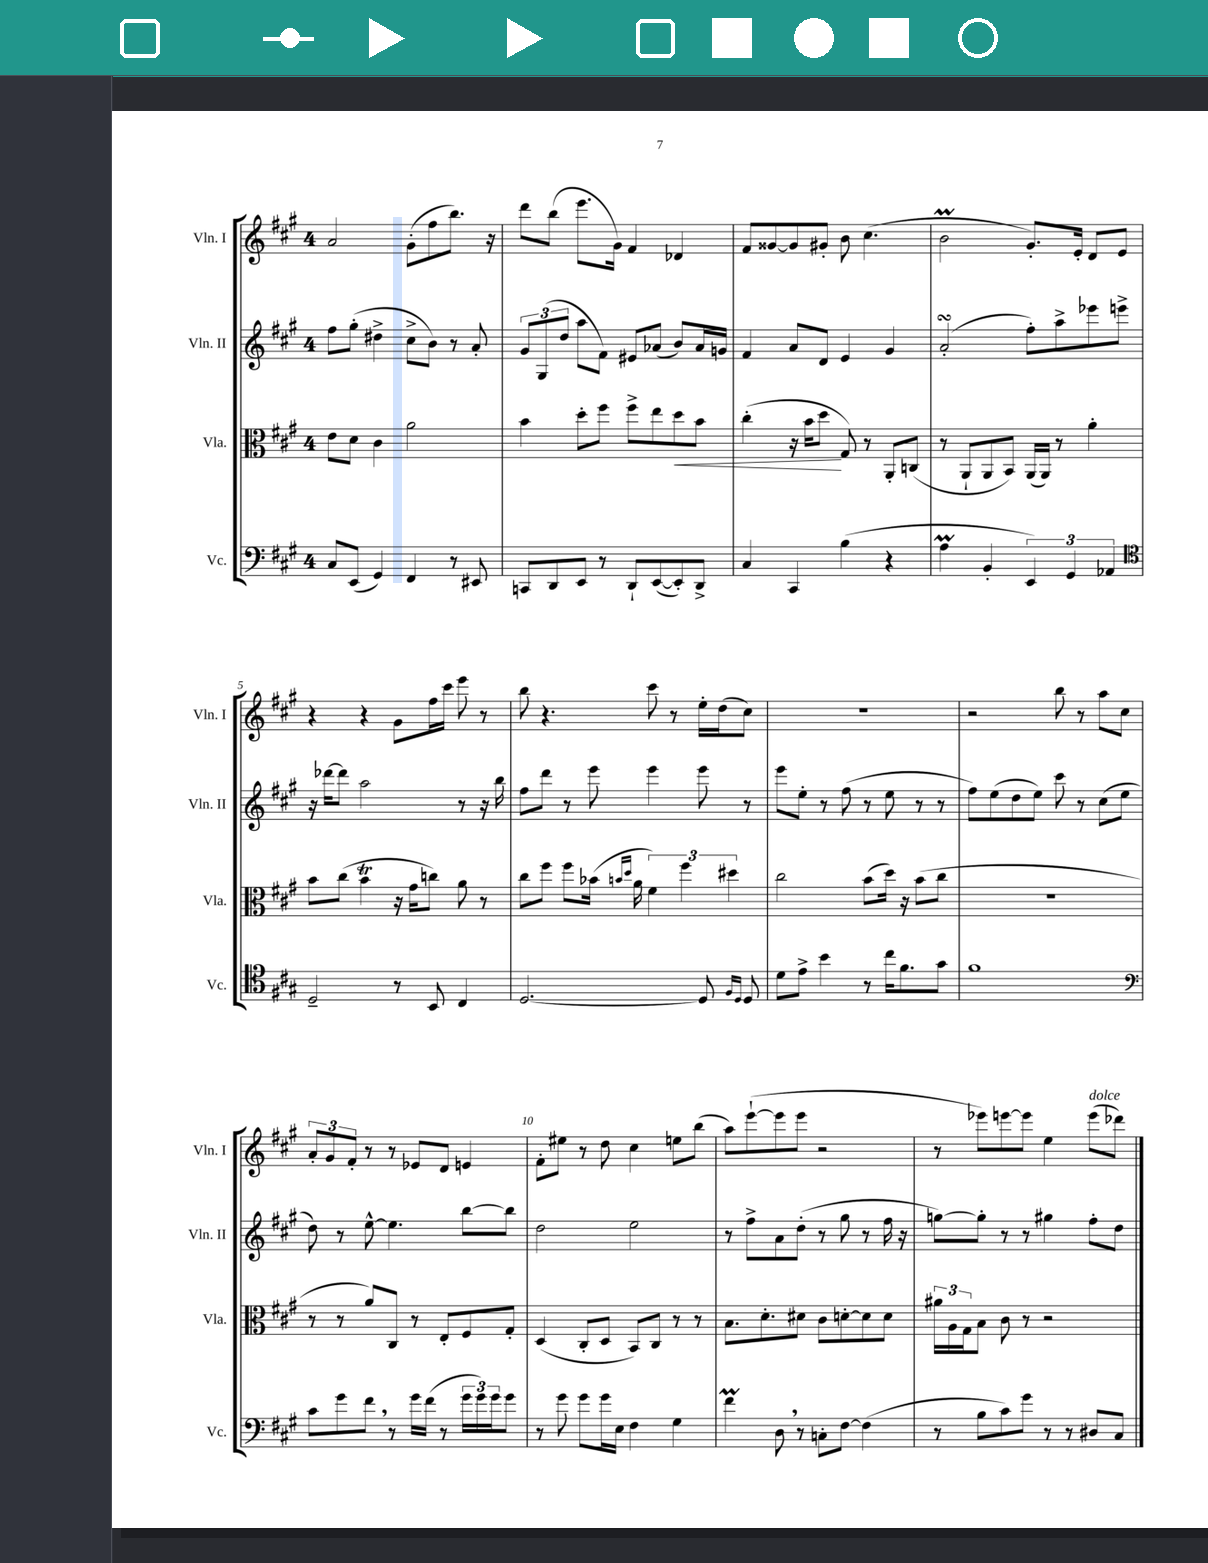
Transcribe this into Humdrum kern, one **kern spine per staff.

**kern	**kern	**kern	**kern
*staff4	*staff3	*staff2	*staff1
*clefF4	*clefC3	*clefG2	*clefG2
*k[f#c#g#]	*k[f#c#g#]	*k[f#c#g#]	*k[f#c#g#]
*M4/4	*M4/4	*M4/4	*M4/4
8C#	8e	8ff#	2a
(8EE	8d	(8gg#'	.
4GG#)	4c#	4dd#^	.
4FF#	2a	8cc#^	(8g#'
.	.	8b)	8ff#
8r	.	8r	8.bb)
8EE#	.	8a'	.
.	.	.	16r
=	=	=	=
8CC	4b	12g#	8ddd
.	.	(12G#	.
8DD	.	.	(8bb
.	.	12dd	.
8EE	8dd'	8aa	8.eee
8r	8ff#	8f#)	.
.	.	.	16g#)
8DD`	8ff#^	8e#	4f#
([8EE	8ee	(8a-	.
8EE'])	8dd	8b)	4d-
8DD^	8b	16a-	.
.	.	16g	.
=	=	=	=
4C#	(4cc#'	4f#	8f#
.	.	.	[8g##
4CC#	16r	8a	8g##]
.	16b	.	.
.	8dd	8d	8g#'
(4B	8G#)	4e	8b
.	8r	.	(4.cc#
4r	8AA'	4g#	.
.	(8C	.	.
=	=	=	=
4A	8r	(2a'	2b
.	8AA`	.	.
4BB'	8AA	.	.
.	8BB)	.	.
6EE)	(16AA	8ff#')	8.g#')
.	16AA)	.	.
.	8r	8aa^	.
6GG#	.	.	.
.	.	.	16e'
.	4a'	8eee-	8d
6AA-	.	.	.
.	.	8eee^	8e
=	=	=	=
*clefC4	*	*	*
2D~	8b	16r	4r
.	.	[16ddd-	.
.	(8cc#	8ddd-]	.
.	4b	2aa	4r
8r	16r	.	8g#
.	16g#	.	.
8BB	8cc)	.	16ff#
.	.	.	16ccc#
4C#	8a	8r	8eee
.	8r	16r	8r
.	.	16bb	.
=	=	=	=
[2.D	8cc#	8ff#	8bb
.	8ff#	8ddd	4.r
.	8ff#	8r	.
.	(16b-	8eee	.
.	16qqb	.	.
.	16qqdd	.	.
.	16a	.	.
.	6f#)	4eee	8ccc#
.	.	.	8r
.	6ff#	.	.
8D]	.	8eee	16ee'
.	.	.	(16dd
.	6dd#	.	.
16qqF#	.	.	.
16qqD	.	.	.
8D	.	8r	8cc#)
=	=	=	=
8d	2cc#	8eee	1r
8e^	.	8ee'	.
4b	.	8r	.
.	.	(8ff#	.
8r	(8b	8r	.
16cc#	16dd)	8ee	.
8.f#	16r	.	.
.	(8b	8r	.
8g#	8cc#	8r	.
=	=	=	=
1f#	1r	8ff#)	2r
.	.	(8ee	.
.	.	8dd	.
.	.	8ee)	.
.	.	8ccc#	8bb
.	.	8r	8r
.	.	(8cc#	8aa
.	.	8ee	8cc#
=	=	=	=
*clefF4	*	*	*
8c#	8r	8dd)	12a'
.	.	.	12g#
8g#	8r	8r	.
.	.	.	12f#'
8f#	8a)	[8ee^^	8r
8r	8C#	4.ee]	8r
16g#	8r	.	8e-
(16f#	.	.	.
8r	8E'	.	8d
24g#	8F#	[8bb	4e
24g#)	.	.	.
24g#	.	.	.
8g#	8G#'	8bb]	.
=	=	=	=
8r	(4D	2dd	8f#'
8g#	.	.	8ee#
8g#	8C#'	.	8r
16g#	8D	.	8dd
16E	.	.	.
4F#	8BB)	2ee	4cc#
.	8C#	.	.
4G#	8r	.	8ee
.	8r	.	(8bb
=	=	=	=
4f#	8.B	8r	8aa)
.	.	8ff#^	([8eee`
.	8.d'	.	.
8D	.	8a	8eee]
8r	8d#	(8dd'	8eee
8C'	8c#	8r	2r
[8F#	[8d'	8gg#	.
(4F#]	8d]	8r	.
.	8d	16ff#	.
.	.	16r	.
=	=	=	=
8r	24a#	[8gg)	8r
.	24A	.	.
.	24G#	.	.
8B	8B	8gg']	8eee-)
8c#)	8c#	8r	[8eee
8g#	8r	8r	8eee]
8r	2r	4gg#	4ee
8r	.	.	.
8D#	.	8ff#'	(8eee
8C#	.	8dd	8ddd-)
==	==	==	==
*-	*-	*-	*-
